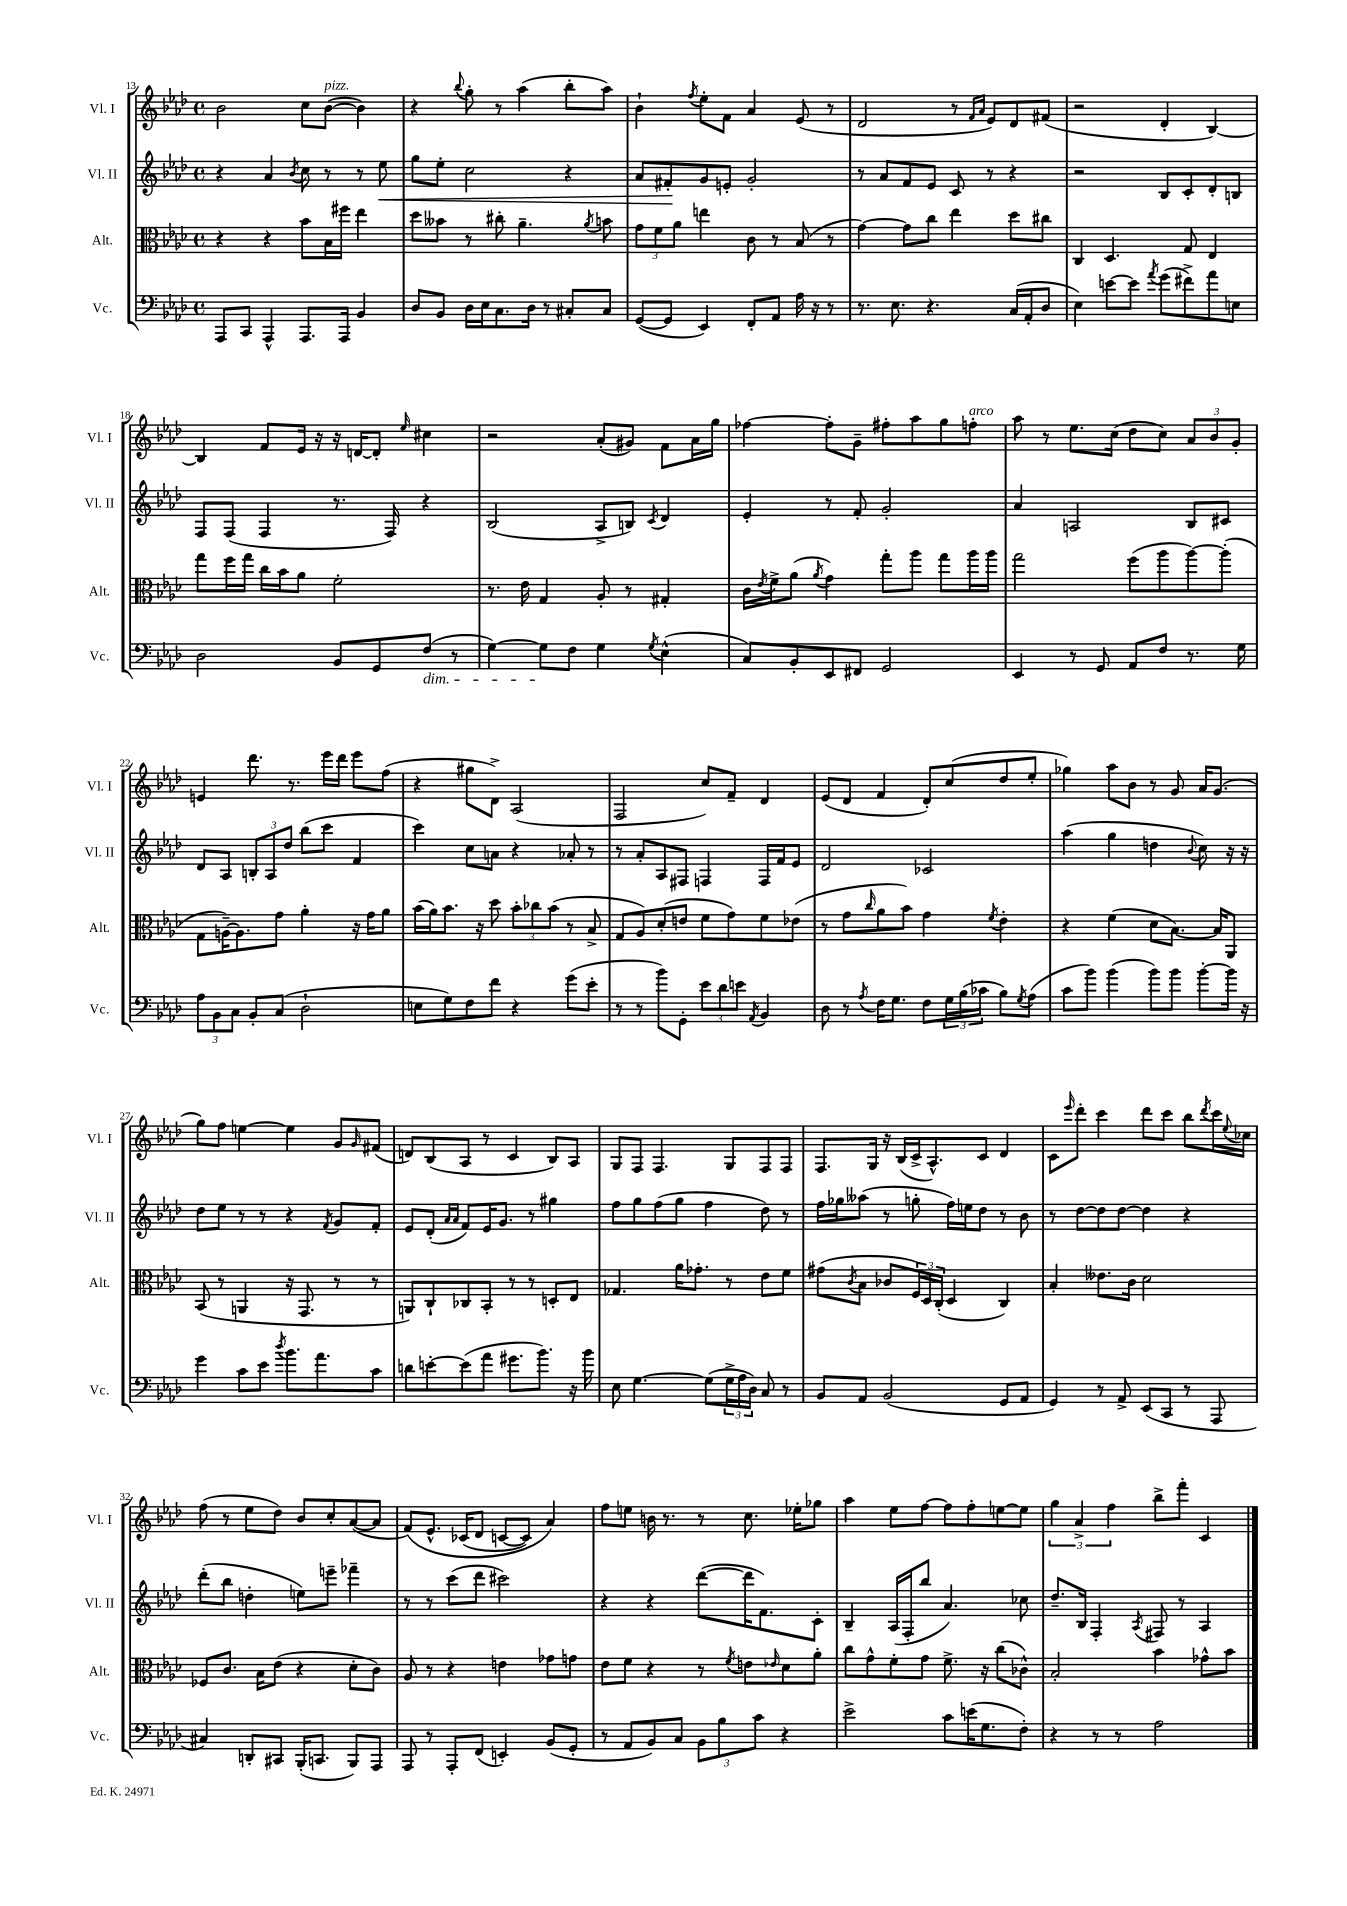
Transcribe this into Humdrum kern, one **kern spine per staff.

**kern	**kern	**kern	**kern
*staff4	*staff3	*staff2	*staff1
*clefF4	*clefC3	*clefG2	*clefG2
*k[b-e-a-d-]	*k[b-e-a-d-]	*k[b-e-a-d-]	*k[b-e-a-d-]
*M4/4	*M4/4	*M4/4	*M4/4
*met(c)	*met(c)	*met(c)	*met(c)
8AAA-/L	4r	4r	2b-\
8CC/J	.	.	.
4AAA-^^/	4r	4a-/	.
.	.	8qb-/	.
8.AAA-/L	8b-\L	8cc\	8cc\L
.	16B-\L	8r	([8b-\J
16AAA-/Jk	16ff#\JJ	.	.
4BB-/	4ee-\	8r	4b-\])
.	.	8ee-\	.
=	=	=	=
8D-/L	8dd-\L	8gg\L	4r
8BB-/J	8b--\J	8ee-'\J	.
.	.	.	8qqbb-/
16D-\LL	8r	2cc\	8gg'\
16E-\J	.	.	.
8.C\	8cc#'\	.	8r
.	4.a-~\	.	(4aa-\
16D-\Jk	.	.	.
8r	.	.	.
8C#'/L	.	4r	8bb-'\L
.	8qa-/	.	.
8C#/J	8b\	.	8aa-\J)
=	=	=	=
([8GG/L	12g\L	8a-/L	4b-`\
.	12f\	.	.
8GG/]J	.	8f#'/	.
.	12a-\J	.	.
.	.	.	8qff/
4EE-/)	4ee\	8g/	8ee-'\L
.	.	8e'/J	8f\J
8FF'/L	8c\	2g'/	4a-/
8AA-/J	8r	.	.
16A-\	(8B-/	.	(8e-/
16r	.	.	.
8r	8r	.	8r
=	=	=	=
8.r	[4g\)	8r	2d-/
.	.	8a-/L	.
8.E-\	.	.	.
.	8g\]L	8f/	.
4.r	8cc\J	8e-/J	.
.	4ee-\	8c/	8r
.	.	.	16qqf/LL
.	.	.	16qqa-/JJ
.	.	8r	8e-/L)
(16C/LL	8dd-\L	4r	8d-/
16AA-'/J	.	.	.
8D-/J	8cc#\J	.	(8f#/J
=	=	=	=
4E-\)	4C/	2r	2r
[8e\L	4.D-/	.	.
8e\]J	.	.	.
8qa-/	.	.	.
(8g\L	.	8B-/L	4d-'/
8f#^\)	8G/	8c'/	.
8a-\	4E-/	8d-'/	[4B-/)
8E\J	.	8B/J	.
=	=	=	=
2D-\	8gg\L	8F/L	4B-/]
.	16ff\L	(8F/J	.
.	16gg\JJ	.	.
.	16cc\LL	4F/	8f/L
.	16b-\J	.	.
.	8a-\J	.	16e-/Jk
.	.	.	16r
8BB-/L	2f'\	8.r	16r
.	.	.	[16d/LK
8GG/	.	.	8d'/]J
.	.	16F/)	.
.	.	.	16qqee-/
(8F/J	.	4r	4cc#\
8r	.	.	.
=	=	=	=
[4G\)	8.r	(2B-/	2r
.	16e-\	.	.
8G\]L	4G/	.	.
8F\J	.	.	.
4G\	8A-'/	8A-^/L	(8a-'/L
.	8r	8B/J)	8g#/J)
8qG/	.	8qc/	.
(4E-^^\	4G#'/	4d-/	8f\L
.	.	.	16a-\L
.	.	.	16gg\JJ
=	=	=	=
8C/L)	16c\LL	4e-'/	[4ff-\
.	8qe-/	.	.
.	16f^\J	.	.
8BB-'/	(8a-\J	.	.
.	8qa-/	.	.
8EE-/	4g\)	8r	8ff-'\]L
8FF#/J	.	8f'/	8g~\J
2GG/	8gg'\L	2g'/	8ff#'\L
.	8aa-\J	.	8aa-\
.	8gg\L	.	8gg\
.	16aa-\L	.	8ff'\J
.	16aa-\JJ	.	.
=	=	=	=
4EE-/	2gg\	4a-/	8aa-\
.	.	.	8r
8r	.	2A/	8.ee-\L
8GG/	.	.	.
.	.	.	(16cc\Jk
8AA-/L	(8ff\L	.	8dd-\L
8F/J	8aa-\	.	8cc\J)
8.r	[8aa-\)	8B-/L	12a-/L
.	.	.	12b-/
.	(8aa-'\]J	8c#/J	.
.	.	.	12g'/J
16G\	.	.	.
=	=	=	=
12A-\L	8G\L	8d-/L	4e/
12BB-\	.	.	.
.	[16A~\K)	8A-/J	.
12C\J	.	.	.
.	8.A\]	.	.
8BB-'/L	.	12B'/L	8.ddd-\
.	.	12A-/	.
(8C/J	8g\J	.	.
.	.	12dd-/J	.
.	.	.	8.r
2D-`\	4a-'\	(8bb-\L	.
.	.	8ccc\J	16eee-\LL
.	.	.	16ddd-\JJ
.	16r	4f/	8eee-\L
.	16g\LK	.	.
.	8a-\J	.	(8ff\J
=	=	=	=
8E\L	(16b-\LL	4ccc\)	4r
.	16a-\J)	.	.
8G\)	8.b-\J	.	.
8F\	.	8cc\L	8gg#\L
.	16r	.	.
8f\J	8dd-\	8a\J	8d-^\J)
4r	12b-'\L	4r	(2A-/
.	12cc-\	.	.
.	(12b-\J	.	.
(8g\L	8r	8a-'/	.
8e-'\J	8B-^/	8r	.
=	=	=	=
8r	8G/L	8r	2F/
8r	8A-/)	8a-'/L	.
8b-\L)	(8d-'/	8A-/	.
8GG'\J	8e/J	8F#/J	.
12e-\L	8f\L	4F/	8cc/L)
12d-\	.	.	.
.	8g\)	.	8f~/J
12e\J	.	.	.
8qAA-/	.	.	.
4BB-/	8f\	16F/LL	4d-/
.	.	16f/J	.
.	(8e-\J	8e-/J	.
=	=	=	=
8D-\	8r	2d-/	(8e-/L
8r	8g\L	.	8d-/J
8qA-/	16qqcc/	.	.
16F\LK	8a-\	.	4f/
8.G\J	.	.	.
.	8b-\J)	.	.
8F\L	4g\	2c-/	8d-'/L)
24G\L	.	.	(8cc/
(24B-\	.	.	.
24c-\JJ	.	.	.
.	8qf/	.	.
8B-\L)	4e-'\	.	8dd-/
8qG/	.	.	.
(8A-\J	.	.	8ee-'/J
=	=	=	=
8c\L	4r	(4aa-\	4gg-\)
8b-\J)	.	.	.
(4b-\	(4f\	4gg\	8aa-\L
.	.	.	8b-\J
8b-\L)	8d-\L	4dd\	8r
8b-\J	[8.B-\J)	.	8g/
.	.	8qqb-/	.
[8b-'\L	.	8cc\)	16a-/LK
.	16B-/]LK	.	(8.g/J
16b-\]Jk	8AA-/J	16r	.
16r	.	16r	.
=	=	=	=
4g\	(8BB-/	8dd-\L	8gg\L)
.	8r	8ee-\J	8ff\J
8c\L	4AA/	8r	[4ee\
8e-\J	.	8r	.
8qdd-/	.	.	.
8.b-\L	16r	4r	4ee\]
.	8.GG/	.	.
8.a-\	.	.	.
.	.	8qf/	.
.	8r	8g/L	8g/L
.	.	.	16qqg/
8c\J	8r	8f'/J	(8f#/J
=	=	=	=
8d\L	8AA/L)	8e-/L	8d/L)
[8e'\	8C`/	(8d-'/J	(8B-/
.	.	16qqa-/LL	.
.	.	16qqa-/JJ	.
(8e\]	8C-/	8f/L)	8A-/J
8a-\J	8BB-'/J	16e-/K	8r
.	.	8.g/J	.
8.g#\L	8r	.	4c/
.	8r	8r	.
8.b-\J)	.	.	.
.	8D'/L	4gg#\	8B-/L)
16r	8E-/J	.	8A-/J
16b-\	.	.	.
=	=	=	=
8E-\	4.G-/	8ff\L	8G/L
[4.G\	.	8gg\	8F/J
.	.	(8ff\	4.F/
.	16a-\LK	8gg\J	.
.	8.g-'\J	.	.
(8G\]L	.	4ff\	.
24G^\L	8r	.	8G/L
24A-\	.	.	.
24D-\JJ)	.	.	.
8C/	8e-\L	8dd-\)	8F/
8r	8f\J	8r	8F/J
=	=	=	=
8BB-/L	(8g#\L	16ff\LL	8.F/L
.	.	16gg-\J	.
.	8qc/	.	.
8AA-/J	8B-\J	(8aa--\J	.
.	.	.	16G/Jk
(2BB-/	8c-/L	8r	16r
.	.	.	(16B-/LL
.	24F/L)	8gg'\	16c^/J
.	24D-/	.	.
.	.	.	8.A-^^/)
.	(24C'/JJ	.	.
.	4D-/	16ff\LL)	.
.	.	16ee\J	.
.	.	8dd-\J	8c/J
8GG/L	4C/)	8r	4d-/
8AA-/J	.	8b-\	.
=	=	=	=
4GG/)	4B-'/	8r	8c\L
.	.	.	16qqeee-/
.	.	[8dd-\L	8ddd-'\J
8r	8.e--\L	8dd-\]	4ccc\
8AA-^/	.	[8dd-\J	.
.	16c\Jk	.	.
(8EE-/L	2d-\	4dd-\]	8ddd-\L
8CC/J	.	.	8ccc\J
8r	.	4r	8bb-\L
.	.	.	8qddd-/
8AAA-/	.	.	16ccc\L
.	.	.	8qqee-/
.	.	.	16cc-\JJ
=	=	=	=
4C#/)	8F-/L	(8ddd-'\L	(8ff\
.	8.c/J	8bb-\J	8r
8DD'/L	.	4dd'\	8ee-\L
.	16B-\LK	.	.
8CC#/J	(8e-\J	.	8dd-\J)
(16BBB-'/LK	4r	8ee\L)	8b-/L
8.CC/J	.	.	.
.	.	8eee~\J	8cc'/
8BBB-/L)	8d-'\L	4fff-~\	([8a-/
8AAA-/J	8c\J)	.	8a-/]J
=	=	=	=
8AAA-/	8A-/	8r	&(8f/L)
8r	8r	8r	8.e-^^/J
8AAA-'/L	4r	(8ccc\L	.
.	.	.	(16c-/LK
(8FF/J	.	8ddd-\J	8d-/J
4EE'/)	4e\	2ccc#\)	[8c/L
.	.	.	8c/]J)
(8BB-/L	8g-\L	.	4a-/&)
8GG'/J	8g\J	.	.
=	=	=	=
8r	8e-\L	4r	8ff\L
8AA-/L	8f\J	.	8ee\J
8BB-/)	4r	4r	16b\
.	.	.	8.r
8C/J	.	.	.
12BB-\L	8r	([8ddd-\L	8r
12B-\	.	.	.
.	8qf/	.	.
.	8e\L	16ddd-\]K	8.cc\
12c\J	.	.	.
.	.	8.f\)	.
.	16qqe-/	.	.
4r	8d-\	.	.
.	.	.	16ee-'\LK
.	8a-'\J	8c'\J	8gg-\J
=	=	=	=
2e-^\	8cc\L	4B-~/	4aa-\
.	8g^^\	.	.
.	8f'\	(16A-/LL	8ee-\L
.	.	16F'/J	.
.	8g\J	8bb-/J	[8ff\J
8c\L	8.f^\	4.a-/)	8ff\]L
(16e\K	.	.	8ff'\
8.G\	16r	.	.
.	(8cc\L	.	[8ee\
8F'\J)	8c-^^\J)	8cc-\	8ee\]J
=	=	=	=
4r	2B-'/	8.dd-~/L	6gg\
.	.	.	6a-^/
.	.	16B-/Jk	.
8r	.	4F'/	.
.	.	.	6ff\
8r	.	.	.
.	.	8qA-/	.
2A-\	4b-\	8F#/	8bb-^\L
.	.	8r	8fff'\J
.	8g-^^\L	4A-/	4c/
.	8b-\J	.	.
==	==	==	==
*-	*-	*-	*-
